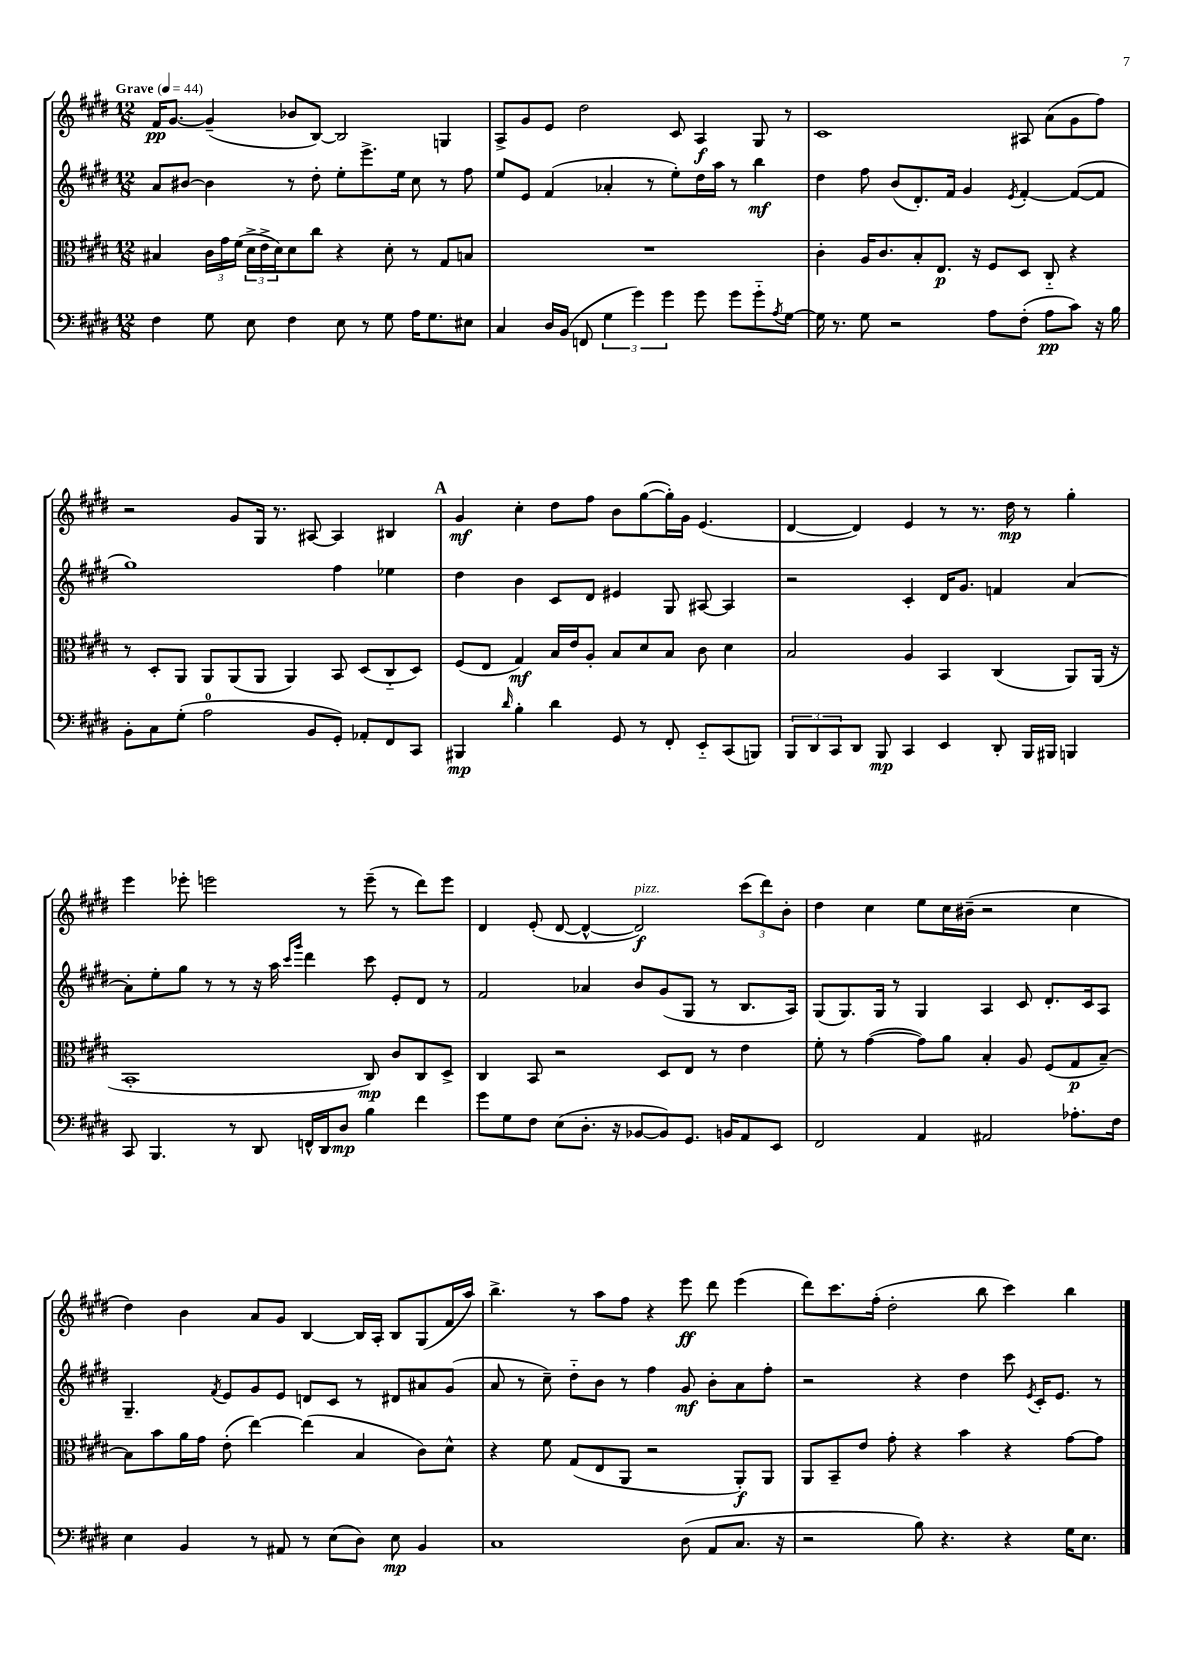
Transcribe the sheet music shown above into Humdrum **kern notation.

**kern	**dynam	**kern	**dynam	**kern	**dynam	**kern	**dynam
*part4	*part4	*part3	*part3	*part2	*part2	*part1	*part1
*staff4	*staff4	*staff3	*staff3	*staff2	*staff2	*staff1	*staff1
*clefF4	*	*clefC3	*	*clefG2	*	*clefG2	*
*k[f#c#g#d#]	*	*k[f#c#g#d#]	*	*k[f#c#g#d#]	*	*k[f#c#g#d#]	*
*M12/8	*	*M12/8	*	*M12/8	*	*M12/8	*
*MM44	*	*MM44	*	*MM44	*	*MM44	*
=1	=1	=1	=1	=1	=1	=1	=1
!	!	!	!	!	!	!LO:TX:a:B:t=Grave	!
4F#\	.	4B#X/	.	8a/L	.	16f#/KL	pp
.	.	.	.	.	.	[8.g#/J	.
.	.	.	.	[8b#X/J	.	.	.
8G#\	.	24c#\LL	.	4b#\]	.	(4g#~/]	.
.	.	24g#\	.	.	.	.	.
.	.	(24f#\JJ	.	.	.	.	.
8E\	.	24d#^\LL	.	.	.	.	.
.	.	24e^\	.	.	.	.	.
.	.	24d#\J)	.	.	.	.	.
4F#\	.	8d#\	.	8r	.	8b-X/L	.
.	.	8cc#\J	.	8dd#'\	.	[8B/J)	.
8E\	.	4r	.	8ee'\L	.	2B/]	.
8r	.	.	.	8.eee^\	.	.	.
8G#\	.	8d#'\	.	.	.	.	.
.	.	.	.	16ee\Jk	.	.	.
16A\KL	.	8r	.	8cc#\	.	.	.
8.G#\	.	.	.	.	.	.	.
.	.	8G#/L	.	8r	.	4Gn/	.
8E#X\J	.	8Bn/J	.	8ff#\	.	.	.
=2	=2	=2	=2	=2	=2	=2	=2
4C#/	.	1.r	.	8ee/L	.	8A^/L	.
.	.	.	.	8e/J	.	8g#/	.
16D#/LL	.	.	.	(4f#/	.	8e/J	.
(16BB/JJ	.	.	.	.	.	.	.
8FFn/	.	.	.	.	.	2dd#\	.
6G#\	.	.	.	4a-X'/	.	.	.
6g#\)	.	.	.	.	.	.	.
.	.	.	.	8r	.	.	.
6g#\	.	.	.	.	.	.	.
.	.	.	.	8ee'\L)	.	8c#/	.
8g#\	.	.	.	16dd#\L	.	4A/	f
.	.	.	.	16aa\JJ	.	.	.
8g#\L	.	.	.	8r	.	.	.
8g#\	.	.	.	4bb\	mf	8G#/	.
8qA/	.	.	.	.	.	.	.
[8G#\J	.	.	.	.	.	8r	.
=3	=3	=3	=3	=3	=3	=3	=3
16G#\]	.	4c#'\	.	4dd#\	.	1c#	.
8.r	.	.	.	.	.	.	.
8G#\	.	16A/KL	.	8ff#\	.	.	.
.	.	8.c#/	.	.	.	.	.
2r	.	.	.	(8b/L	.	.	.
.	.	8B'/	.	8.d#'/)	.	.	.
.	.	8.E/J	p	.	.	.	.
.	.	.	.	16f#/Jk	.	.	.
.	.	.	.	4g#/	.	.	.
.	.	16r	.	.	.	.	.
8A\L	.	8F#/L	.	.	.	.	.
.	.	.	.	8qe/	.	.	.
(8F#'\J	.	8D#/J	.	[4f#'/	.	8A#X/	.
8A\L	pp	8C#/	.	.	.	(8a\L	.
8c#\J)	.	4r	.	(8f#/L_	.	8g#\	.
16r	.	.	.	8f#/J]	.	8ff#\J)	.
16B\	.	.	.	.	.	.	.
!!LO:LB:g=z
=4	=4	=4	=4	=4	=4	=4	=4
8BB'\L	.	8r	.	1gg#)	.	2r	.
8C#\	.	8D#'/L	.	.	.	.	.
(8G#'\J	.	8AA/J	.	.	.	.	.
2A\	.	8AA/L	.	.	.	.	.
.	.	(8AA/	.	.	.	8g#/L	.
.	.	8AA/J	.	.	.	16G#/Jk	.
.	.	.	.	.	.	8.r	.
.	.	4AA/)	.	.	.	.	.
8BB/L	.	.	.	.	.	[8A#X/	.
8GG#'/J)	.	8BB/	.	4ff#\	.	4A#/]	.
8AA-X'/L	.	(8D#/L	.	.	.	.	.
8FF#/	.	8C#/	.	4ee-X\	.	4B#X/	.
8CC#/J	.	8D#/J)	.	.	.	.	.
!!LO:REH:place=s1:t=A
=5	=5	=5	=5	=5	=5	=5	=5
4BBB#X/	mp	(8F#/L	.	4dd#\	.	4g#/	mf
.	.	8E/J	.	.	.	.	.
16qqd#/	.	.	.	.	.	.	.
4B'\	.	4G#/)	mf	4b\	.	4cc#'\	.
4d#\	.	16B/LL	.	8c#/L	.	8dd#\L	.
.	.	16e/J	.	.	.	.	.
.	.	8A'/J	.	8d#/J	.	8ff#\J	.
8GG#/	.	8B/L	.	4e#X/	.	8b\L	.
8r	.	8d#/	.	.	.	([8gg#\	.
8FF#'/	.	8B/J	.	8G#/	.	16gg#'\L])	.
.	.	.	.	.	.	16g#\JJ	.
8EE/L	.	8c#\	.	[8A#X/	.	(4.e/	.
(8CC#/	.	4d#\	.	4A#/]	.	.	.
8BBBn/J)	.	.	.	.	.	.	.
=6	=6	=6	=6	=6	=6	=6	=6
12BBB/L	.	2B/	.	2r	.	[4d#/	.
12DD#/	.	.	.	.	.	.	.
12CC#/	.	.	.	.	.	.	.
8DD#/J	.	.	.	.	.	4d#/])	.
8BBB/	mp	.	.	.	.	.	.
4CC#/	.	4A/	.	4c#'/	.	4e/	.
4EE/	.	4BB/	.	16d#/KL	.	8r	.
.	.	.	.	8.g#/J	.	.	.
.	.	.	.	.	.	8.r	.
8DD#'/	.	(4C#/	.	4fn/	.	.	.
.	.	.	.	.	.	16dd#\	mp
16BBB/LL	.	.	.	.	.	8r	.
16BBB#X/JJ	.	.	.	.	.	.	.
4BBBn/	.	8AA/L)	.	[4a/	.	4gg#'\	.
.	.	(16AA/Jk	.	.	.	.	.
.	.	16r	.	.	.	.	.
!!LO:LB:g=z
=7	=7	=7	=7	=7	=7	=7	=7
8CC#/	.	1BB'	.	8a'\L]	.	4eee\	.
4.BBB/	.	.	.	8ee'\	.	.	.
.	.	.	.	8gg#\J	.	8eee-X'\	.
.	.	.	.	8r	.	2eeen\	.
8r	.	.	.	8r	.	.	.
8DD#/	.	.	.	16r	.	.	.
.	.	.	.	16aa\	.	.	.
.	.	.	.	16qqccc#/LL	.	.	.
.	.	.	.	16qqggg#/JJ	.	.	.
16FFn^^/LL	.	.	.	4ddd#\	.	.	.
16DD#/J	.	.	.	.	.	.	.
8D#/J	mp	.	.	.	.	8r	.
4B\	.	8C#/)	mp	8ccc#\	.	(8eee~\	.
.	.	8c#/L	.	8e'/L	.	8r	.
4f#\	.	8C#/	.	8d#/J	.	8ddd#\L)	.
.	.	8D#^/J	.	8r	.	8eee\J	.
=8	=8	=8	=8	=8	=8	=8	=8
8g#\L	.	4C#/	.	2f#/	.	4d#/	.
8G#\	.	.	.	.	.	.	.
8F#\J	.	8BB/	.	.	.	(8e'/	.
(8E\L	.	2r	.	.	.	[8d#/	.
8.D#'\J	.	.	.	4a-X/	.	4d#^^/_	.
16r	.	.	.	.	.	.	.
!	!	!	!	!	!	!LO:TX:a:i:t=pizz.	!
[8BB-X/L	.	.	.	8b/L	.	2d#/])	f
8BB-/])	.	8D#/L	.	(8g#/	.	.	.
8.GG#/J	.	8E/J	.	8G#/J	.	.	.
.	.	8r	.	8r	.	.	.
16BBn/KL	.	.	.	.	.	.	.
8AA/	.	4e\	.	8.B/L	.	(12ccc#\L	.
.	.	.	.	.	.	12ddd#\)	.
8EE/J	.	.	.	.	.	.	.
.	.	.	.	.	.	12b'\J	.
.	.	.	.	16A/Jk)	.	.	.
=9	=9	=9	=9	=9	=9	=9	=9
2FF#/	.	8f#'\	.	(8G#/L	.	4dd#\	.
.	.	8r	.	8.G#/)	.	.	.
.	.	([4g#\	.	.	.	4cc#\	.
.	.	.	.	16G#/Jk	.	.	.
.	.	.	.	8r	.	.	.
4AA/	.	8g#\L])	.	4G#/	.	8ee\L	.
.	.	8a\J	.	.	.	16cc#\L	.
.	.	.	.	.	.	(16b#X~\JJ	.
2AA#X/	.	4B'/	.	4A/	.	2r	.
.	.	8A/	.	8c#/	.	.	.
.	.	(8F#/L	.	8.d#'/L	.	.	.
8.A-X'\L	.	8G#/	p	.	.	4cc#\	.
.	.	.	.	16c#/k	.	.	.
.	.	[8B~/J)	.	8A/J	.	.	.
16F#\Jk	.	.	.	.	.	.	.
!!LO:LB:g=z
=10	=10	=10	=10	=10	=10	=10	=10
4E\	.	8B\L]	.	4.G#~/	.	4dd#\)	.
.	.	8b\	.	.	.	.	.
4BB/	.	16a\L	.	.	.	4b\	.
.	.	16g#\JJ	.	.	.	.	.
.	.	.	.	8qf#/	.	.	.
.	.	(8e'\	.	8e/L	.	.	.
8r	.	[4ee\)	.	8g#/	.	8a/L	.
8AA#X/	.	.	.	8e/J	.	8g#/J	.
8r	.	(4ee\]	.	8dn/L	.	[4B/	.
(8E\L	.	.	.	8c#/J	.	.	.
8D#\J)	.	4B/	.	8r	.	16B/LL]	.
.	.	.	.	.	.	16A'/JJ	.
8E\	mp	.	.	8d#X/L	.	8B/L	.
4BB/	.	8c#\L)	.	8a#X/	.	(8G#/	.
.	.	8d#^^\J	.	(8g#/J	.	16f#/L	.
.	.	.	.	.	.	16aa/JJ)	.
=11	=11	=11	=11	=11	=11	=11	=11
1C#	.	4r	.	8a/	.	4.bb^\	.
.	.	.	.	8r	.	.	.
.	.	8f#\	.	8cc#~\)	.	.	.
.	.	(8G#/L	.	8dd#\L	.	8r	.
.	.	8E/	.	8b\J	.	8aa\L	.
.	.	8AA/J	.	8r	.	8ff#\J	.
.	.	2r	.	4ff#\	.	4r	.
(8D#\	.	.	.	8g#/	mf	8eee\	ff
8AA/L	.	.	.	8b'\L	.	8ddd#\	.
8.C#/J	.	8AA'/L)	f	8a\	.	(4eee\	.
.	.	8AA/J	.	8ff#'\J	.	.	.
16r	.	.	.	.	.	.	.
=12	=12	=12	=12	=12	=12	=12	=12
2r	.	8AA/L	.	2r	.	8ddd#\L)	.
.	.	8BB~/	.	.	.	8.ccc#\	.
.	.	8e/J	.	.	.	.	.
.	.	.	.	.	.	(16ff#'\Jk	.
.	.	8g#'\	.	.	.	2dd#'\	.
8B\)	.	4r	.	4r	.	.	.
4.r	.	.	.	.	.	.	.
.	.	4b\	.	4dd#\	.	.	.
.	.	.	.	.	.	8bb\	.
4r	.	4r	.	8ccc#\	.	4ccc#\)	.
.	.	.	.	8qe/	.	.	.
.	.	.	.	16c#'/KL	.	.	.
.	.	.	.	8.e/J	.	.	.
16G#\KL	.	[8g#\L	.	.	.	4bb\	.
8.E\J	.	.	.	.	.	.	.
.	.	8g#\J]	.	8r	.	.	.
==	==	==	==	==	==	==	==
*-	*-	*-	*-	*-	*-	*-	*-
